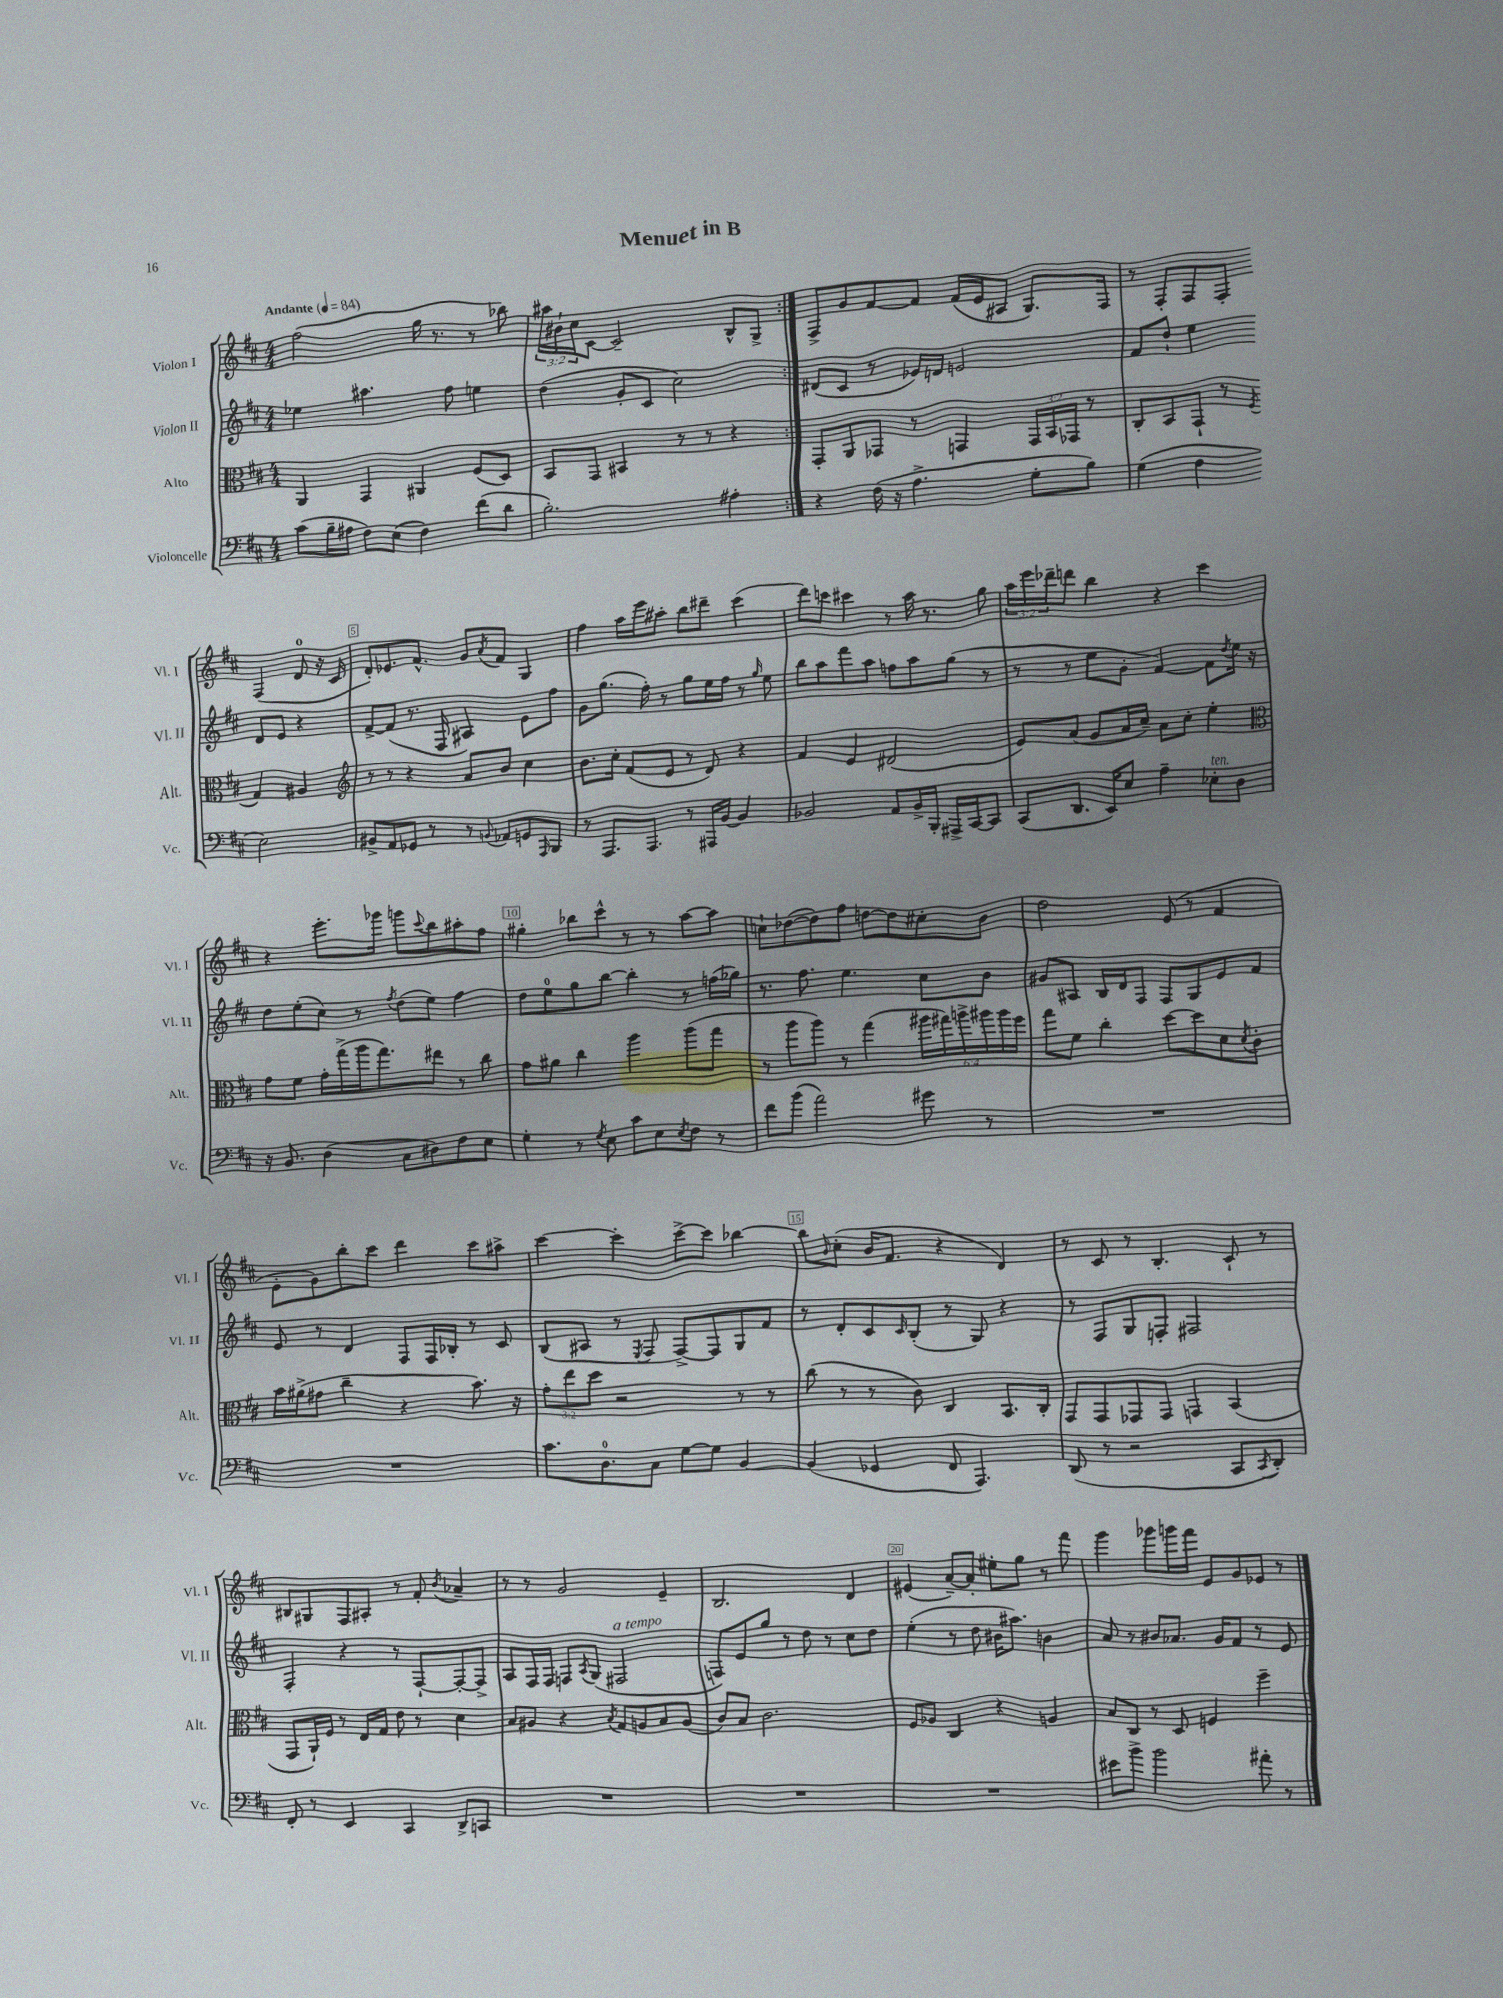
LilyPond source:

\header { title = "Menuet in B" }
<<
\new StaffGroup <<
\new Staff = "s0" \with { instrumentName = "Violon I" shortInstrumentName = "Vl. I" } {
    \clef treble \key d \major \numericTimeSignature \time 4/4 \override Staff.TupletNumber.text = #tuplet-number::calc-fraction-text \tempo "Andante" 4 = 84
    \repeat volta 2 { fis''2( g''16 r8. r8 bes''8) |
    \tuplet 3/2 { ais''16 bis'16-! cis''16 } cis'8~ cis'2-- b8-^ g8-> | }
    fis8-> g'8 fis'8~ fis'8 fis'16( e'16 ais8 g8.) fis16 |
    r8 fis8-. fis8 fis8-. fis4( d'8-0 r16 cis'16 |
    d'8-.) ees'8. fis'8.-^ g'8 \acciaccatura { a'8 } fis'8 g4 |
    fis''4 a''16 e'''16 ais''8-. b''8 dis'''8-- cis'''4( |
    d'''8) c'''8 cis'''4 r8 a''16 r8. g''8 |
    \tuplet 3/2 { a''16 e'''16 des'''16-- } d'''8 b''4 r4 cis'''4 |
    r4 e'''8.-. ges'''16 g'''8 \appoggiatura { cis'''8 } b''8 ais''8-. fis''8 |
    gis''4-. bes''8 cis'''8-^ r8 r8 a''8~ a''8 |
    c''8-! des''8~( des''8) fis''8 d''8~ d''8 cis''8-. b'8 |
    d''2 e'8( r8 fis'4 |
    e'8-. g'8) b''8-. cis'''8 d'''4 cis'''8 ais''8-> |
    cis'''4~ cis'''4-. cis'''8~-> cis'''8 bes''4~ |
    bes''8 \grace { b'16 } cis''8-.( b'16 fis'8. r4 d'4) |
    r8 cis'8 r8 b4.-. cis'8-! r8 |
    bis8 gis8 fis8 ais8-. r8 fis'8-. \acciaccatura { b'8 } aes'4-- |
    r8 r8 g'2 e'4-- |
    b2. d'4 |
    eis'4( a'8~--) a'8-. eis''8-. g''8 r8 fis'''8 |
    g'''4 ges'''8 g'''16 fis'''16 e'8 g'8 ees'8 r8 \bar "|." |
}
\new Staff = "s1" \with { instrumentName = "Violon II" shortInstrumentName = "Vl. II" } {
    \clef treble \key d \major \numericTimeSignature \time 4/4
    \repeat volta 2 { ees''4 ais''4. fis''8 e''4 |
    d''4( g'8-. cis'8 cis''2) | }
    dis'8( cis'8 r8 ees'16) d'16 e'2 |
    fis'8 d''8-! e''4 d'8 e'8 r4 |
    fis'8~-> fis'8( r8. fis16 ais4) e'8 fis''8 |
    g'8 g''8.( fis''16-.) r8 g''8 e''16 fis''16 r8 \grace { g''16 } e''8 |
    b''8 a''8 fis'''8 a''8 f''8 a''8 g''8( r8 |
    r8 r8 e''8 g'8-. fis'4~) fis'8 \acciaccatura { d''8 } e''16 r16 |
    d''8 e''8-.( cis''8) r8 \acciaccatura { fis''8 } d''8( e''8) fis''4 |
    d''8 e''8-0 g''8 b''8~ b''4-. r8 f''16( ges''16) |
    r8. fis''8. e''4. cis''8 b'8 |
    gis'8 ais8 b16 d'16 fis8 fis8 g8 e'8 fis'8 |
    e'8 r8 d'4 fis8 fis16 bes16-. r8 cis'8 |
    b8( ais8 r8 \acciaccatura { e8 } fis8 fis8~->) fis8 g8 fis'8 |
    r8 d'8-. cis'8 \grace { cis'16 } b8-.( r8 g8) r4 |
    r8 fis8 g8 f8-. fis2 |
    fis4-. r4 r8 fis8~-! fis8~-. fis8-> |
    a8 fis16 fis16 f8 \acciaccatura { a8 } g8( fis2^\markup { \italic "a tempo" } |
    f8) e'8 g''8 r8 d''8 r8 cis''8 d''8 |
    e''4-.( r8 d''8 bis'16 ais''8.) b'4 |
    a'8 r8 bis'8 aes'8. g'16 fis'8 r8 e'8 \bar "|." |
}
\new Staff = "s2" \with { instrumentName = "Alto" shortInstrumentName = "Alt." } {
    \clef alto \key d \major \numericTimeSignature \time 4/4 \override Staff.TupletNumber.text = #tuplet-number::calc-fraction-text
    \repeat volta 2 { a,4 g,4 ais,4 fis8( d8) |
    b,8 g,8 bis,4 r8 r8 r4 | }
    g,8-. a,8 ges,8 r8 g,4 \tuplet 3/2 { g,16 b,16 ges,16 } r8 |
    cis8-. b,8 g,8-! r8 \acciaccatura { fis8 } g4 ais4 |
    \clef treble r8 r8 r4 a'8 b'8 cis''4 |
    b'8. cis''16-. fis'8( e'8 r8 d'8) r4 |
    fis'4 e'4 dis'2( |
    e'8) a'8( g'8 a'16 cis''16--) a'8 cis''8-. e''4-. |
    \clef alto g'8 fis'8 g'16-. g''16->( a''16 g''8.) eis''8 r8 cis''8 |
    g'8 ais'8 cis''4 a''4 a''8( g''8 |
    r8 a''8 a''8) r8 g''4( \tuplet 6/4 { ais''16 gis''16) a''16-> ais''16 ais''16 fis''16 } |
    g''8 fis'8 cis''4-. d''8~ d''8 d'8 \acciaccatura { d'8 } cis'8-. |
    b'16 ais'16->( gis'8 cis''4-- r4 b'8.) r16 |
    \tuplet 3/2 { g'8-. e''8 d''8 } r2 r8 r8 |
    cis''8( r8 r8 cis'8) cis4 b,8. cis16-. |
    g,8 g,8 ges,8 ges,8 g,4 b,4( |
    g,8 a,16-!) fis16 r8 e16 g16 e'8 r8 d'4 |
    b8 ais8 r4 \acciaccatura { b8 } g8 a8 b8 a8( |
    cis'8) b8 cis'2. |
    fis8 aes8 cis4 r4 a4 |
    b8 cis8 r8 d8 f4 fis''4-- \bar "|." |
}
\new Staff = "s3" \with { instrumentName = "Violoncelle" shortInstrumentName = "Vc." } {
    \clef bass \key d \major \numericTimeSignature \time 4/4
    \repeat volta 2 { cis'8( b16-- ais16 fis8) e8( fis4) fis'8( d'8 |
    b2.-.) ais4-. | }
    r4 fis16( r16 a4.-> g8-. b8) |
    g4( fis4 e2) |
    bis,8-> a,8 ges,8 r8 r8 \appoggiatura { b,8 } aes,8 g,8 \grace { a,,16 } b,,8 |
    r8 a,,8. a,,8. r8 ais,,16 b,16~ b,4 |
    bes,2 a,8 bes,16-> b,,16-. ais,,16-> cis,16~ cis,8 |
    cis,8( d,8. e,16) e8 a4-- ees8-.^\markup { \italic "ten." } d8 |
    r16 b,8. d4( cis8 dis8) fis8 e8 |
    g4-. r8 \acciaccatura { g8 } e8 cis'8 e8 \acciaccatura { e8 } fis8 r8 |
    fis'8 b'8( a'2) gis'8 r8 |
    R1 |
    R1 |
    cis'8. d8.-0 cis8 g8~ g8 b,4~ |
    b,4( ges,4 fis,8 a,,4.) |
    d,8( r8 r2 cis,8 \acciaccatura { cis,8 } d,8-.) |
    fis,8-. r8 e,4 cis,4 d,8-> c,8 |
    R1 |
    R1 |
    R1 |
    eis'8 b'8-> b'2 ais'8-. r8 \bar "|." |
}
>>
>>
\layout { \context { \Score \override BarNumber.break-visibility = ##(#f #t #t) barNumberVisibility = #(every-nth-bar-number-visible 5) \override BarNumber.stencil = #(make-stencil-boxer 0.1 0.3 ly:text-interface::print) } }
